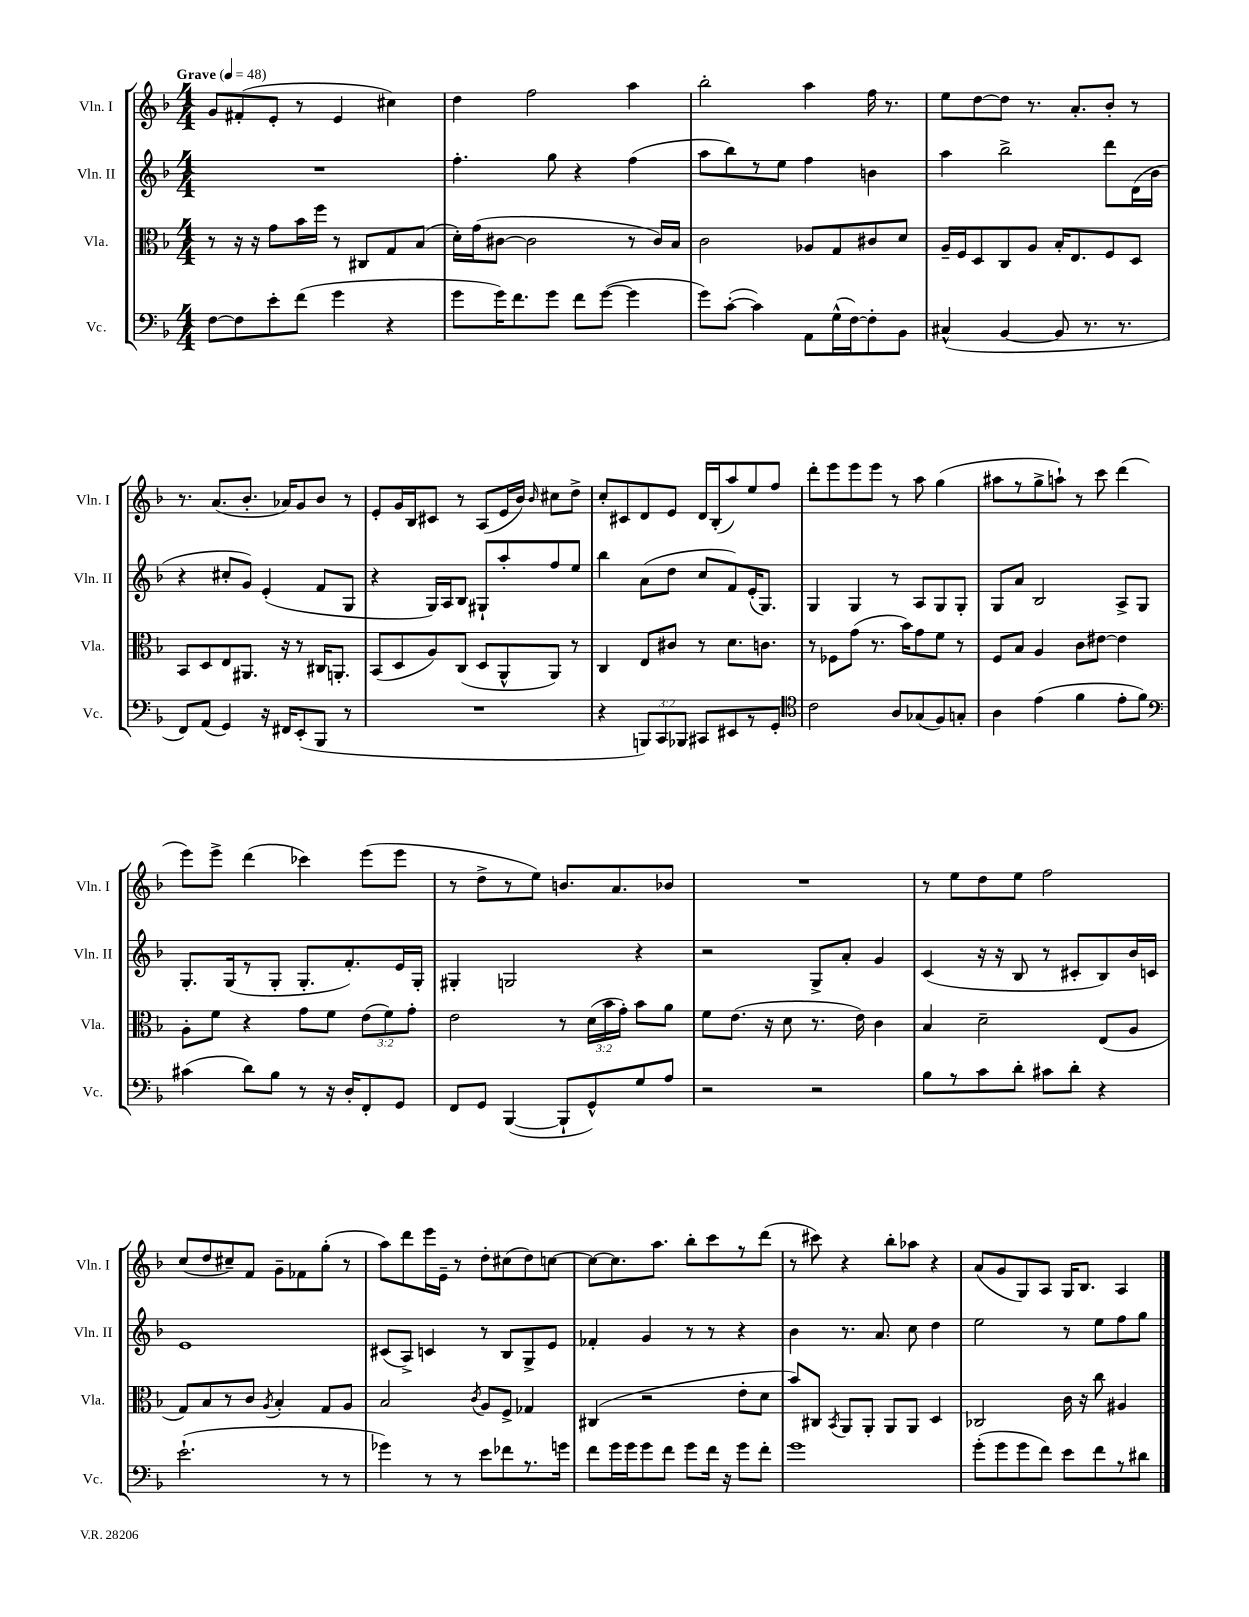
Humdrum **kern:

**kern	**kern	**kern	**kern
*part4	*part3	*part2	*part1
*staff4	*staff3	*staff2	*staff1
*I"Vc.	*I"Vla.	*I"Vln. II	*I"Vln. I
*I'Vc.	*I'Vla.	*I'Vln. II	*I'Vln. I
*clefF4	*clefC3	*clefG2	*clefG2
*k[b-]	*k[b-]	*k[b-]	*k[b-]
*M4/4	*M4/4	*M4/4	*M4/4
*MM48	*MM48	*MM48	*MM48
=1	=1	=1	=1
!	!	!	!LO:TX:a:B:t=Grave
[8F\L	8r	1r	8g/L
8F\]	16r	.	(8f#X'/
.	16r	.	.
8e'\	8g\L	.	8e'/J
(8f\J	16b-\L	.	8r
.	16ff\JJ	.	.
4g\	8r	.	4e/
.	8C#X/L	.	.
4r	8G/	.	4cc#X\)
.	(8B-/J	.	.
=2	=2	=2	=2
8g\L	16d'\LL)	4.ff'\	4dd\
.	(16g\J	.	.
16g\K)	[8c#X\J	.	.
8.f\	.	.	.
.	2c#\]	.	2ff\
8g\J	.	8gg\	.
8f\L	.	4r	.
([8g\J	.	.	.
4g\]	8r	(4ff\	4aa\
.	16c#/LL)	.	.
.	16B-/JJ	.	.
=3	=3	=3	=3
8g\L)	2c\	8aa\L	2bb-'\
([8c'\J	.	8bb-\)	.
4c\])	.	8r	.
.	.	8ee\J	.
8AA\L	8A-X/L	4ff\	4aa\
(16G^^\L	8G/	.	.
[16F\J)	.	.	.
8F'\]	8c#X/	4bn\	16ff\
.	.	.	8.r
8BB-\J	8d/J	.	.
=4	=4	=4	=4
(4C#X^^/	16A~/LL	4aa\	8ee\L
.	16F/J	.	.
.	8D/	.	[8dd\
[4BB-/	8C/	2bb-^\	8dd\J]
.	8A/J	.	8.r
8BB-/]	16B-'/KL	.	.
.	8.E/	.	8.a'/L
8.r	.	.	.
.	8F/	8ddd\L	8b-'/J
8.r	.	.	.
.	8D/J	(16d\L	8r
.	.	16b-\JJ	.
!!LO:LB:g=z
=5	=5	=5	=5
8FF/L)	8BB-/L	4r	8.r
(8AA/J	8D/	.	.
.	.	.	(8.a/L
4GG/)	8E/	8cc#X'/L	.
.	8.AA#X/J	8g/J)	8.b-'/J
16r	.	(4e'/	.
16FF#X/KL	16r	.	16a-X/KL)
(8EE'/	8r	.	8g/
8BBB-/J	16C#X/KL	8f/L	8b-/J
.	8.AAn'/J	.	.
8r	.	8G/J	8r
=6	=6	=6	=6
1r	(8BB-/L	4r	8e'/L
.	8D/	.	16g/L
.	.	.	16B-/J
.	8A/)	16G/LL)	8c#X/J
.	.	16A/J	.
.	(8C/J	8B-/J	8r
.	8D/L	8G#X`/L	(8A/L
.	8AA^^/	8aa'/	16e/L
.	.	.	16b-/JJ)
.	.	.	16qqb-/
.	8AA/J)	8ff/	8cc#X\L
.	8r	8ee/J	8dd^\J
=7	=7	=7	=7
4r	4C/	4bb-\	8cc'/L
.	.	.	8c#X/
12BBBn/L)	8E/L	(8a\L	8d/
12CC/	.	.	.
.	8c#X/J	8dd\J	8e/J
12BBB-X/J	.	.	.
8CC#X/L	8r	8cc/L	16d/LL
.	.	.	(16B-'/J
8EE#X/	8.d\L	8f/)	8aa/)
8r	.	(16e'/K	8ee/
.	8.cn\J	8.G/J)	.
8GG'/J	.	.	8ff/J
=8	=8	=8	=8
*clefC4	*	*	*
2c\	8r	4G/	8ddd'\L
.	8F-X\L	.	8eee\
.	(8g\J	4G/	8eee\
.	8.r	.	8eee\J
8A/L	.	8r	8r
.	16b-\KL)	.	.
(8G-X/	8g\	8A/L	8aa\
8F/)	8f\J	8G/	(4gg\
8Gn'/J	8r	8G'/J	.
=9	=9	=9	=9
4A\	8F/L	8G/L	8aa#X\L
.	8B-/J	8a/J	8r
(4e\	4A/	2B-/	8gg^\
.	.	.	8aan`\J)
4f\	8c\L	.	8r
.	[8e#X\J	.	8ccc\
8e'\L	4e#\]	8A^/L	(4ddd\
8f\J)	.	8G/J	.
!!LO:LB:g=z
=10	=10	=10	=10
*clefF4	*	*	*
(4c#X\	8A'\L	8.G'/L	8eee\L)
.	8f\J	.	8eee^\J
.	.	(16G/k	.
8d\L)	4r	8r	(4ddd\
8B-\J	.	8G'/J	.
8r	8g\L	8.G'/L	4ccc-X\)
16r	8f\J	.	.
16D'/KL	.	8.f'/)	.
8FF'/	(12e\L	.	(8eee\L
.	12f\)	.	.
8GG/J	.	16e/L	8eee\J
.	12g'\J	.	.
.	.	16G'/JJ	.
=11	=11	=11	=11
8FF/L	2e\	4G#X'/	8r
8GG/J	.	.	8dd^\L
([4BBB-/	.	2Gn/	8r
.	.	.	8ee\J)
8BBB-`/L]	8r	.	8.bn/L
8GG^^/)	(24d\LL	.	.
.	24b-\	.	.
.	.	.	8.a/
.	24g'\JJ)	.	.
8G/	8b-\L	4r	.
8A/J	8a\J	.	8b-X/J
=12	=12	=12	=12
2r	8f\L	2r	1r
.	(8.e\J	.	.
.	16r	.	.
.	8d\	.	.
2r	8.r	8G^/L	.
.	.	8a'/J	.
.	16e\)	.	.
.	4c\	4g/	.
=13	=13	=13	=13
8B-\L	4B-/	(4c/	8r
8r	.	.	8ee\L
8c\	2d~\	16r	8dd\
.	.	16r	.
8d'\J	.	8B-/	8ee\J
8c#X\L	.	8r	2ff\
8d'\J	.	8c#X'/L	.
4r	(8E/L	8B-/)	.
.	8A/J	16b-/L	.
.	.	16cn/JJ	.
!!LO:LB:g=z
=14	=14	=14	=14
(2.e`\	8G/L)	1e	(8cc/L
.	8B-/	.	8dd/
.	8r	.	8cc#X~/)
.	8c/J	.	8f/J
.	8qA/	.	.
.	4B-'/	.	8g~\L
.	.	.	8f-X\
8r	8G/L	.	(8gg'\J
8r	8A/J	.	8r
=15	=15	=15	=15
4g-X\)	2B-/	(8c#X/L	8aa\L)
.	.	8A^/J)	8ddd\
8r	.	4cn/	16eee\L
.	.	.	16e~\JJ
8r	.	.	8r
.	8qc/	.	.
8e\L	8A/L	8r	8dd'\L
8f-X\	8F^/J	8B-/L	(8cc#X\
8.r	4G-X/	8G^/	8dd\)
.	.	8e/J	[8ccn\J
16gn\Jk	.	.	.
=16	=16	=16	=16
8f\L	(4C#X/	4f-X'/	8cc\L_
16g\L	.	.	8.cc\]
16g\J	.	.	.
8g\	2r	4g/	.
.	.	.	8.aa\J
8f\J	.	.	.
8g\L	.	8r	8bb-'\L
16f\Jk	.	8r	8ccc\
16r	.	.	.
8g\L	8e'\L	4r	8r
8f'\J	8d\J	.	(8ddd\J
=17	=17	=17	=17
1g	8b-/L)	4b-\	8r
.	8C#X/J	.	8ccc#X\)
.	8qBB-/	.	.
.	8AA/L	8.r	4r
.	8AA'/J	.	.
.	.	8.a/	.
.	8AA/L	.	8bb-'\L
.	8AA/J	8cc\	8aa-X\J
.	4D/	4dd\	4r
=18	=18	=18	=18
(8g'\L	2C-X/	2ee\	(8a/L
8g\	.	.	8g/
8g\	.	.	8G/)
8f\J)	.	.	8A/J
8e\L	16c\	8r	16G/KL
.	16r	.	8.B-/J
8f\	8cc\	8ee\L	.
8r	4A#X/	8ff\	4A/
8d#X\J	.	8gg\J	.
==	==	==	==
*-	*-	*-	*-
